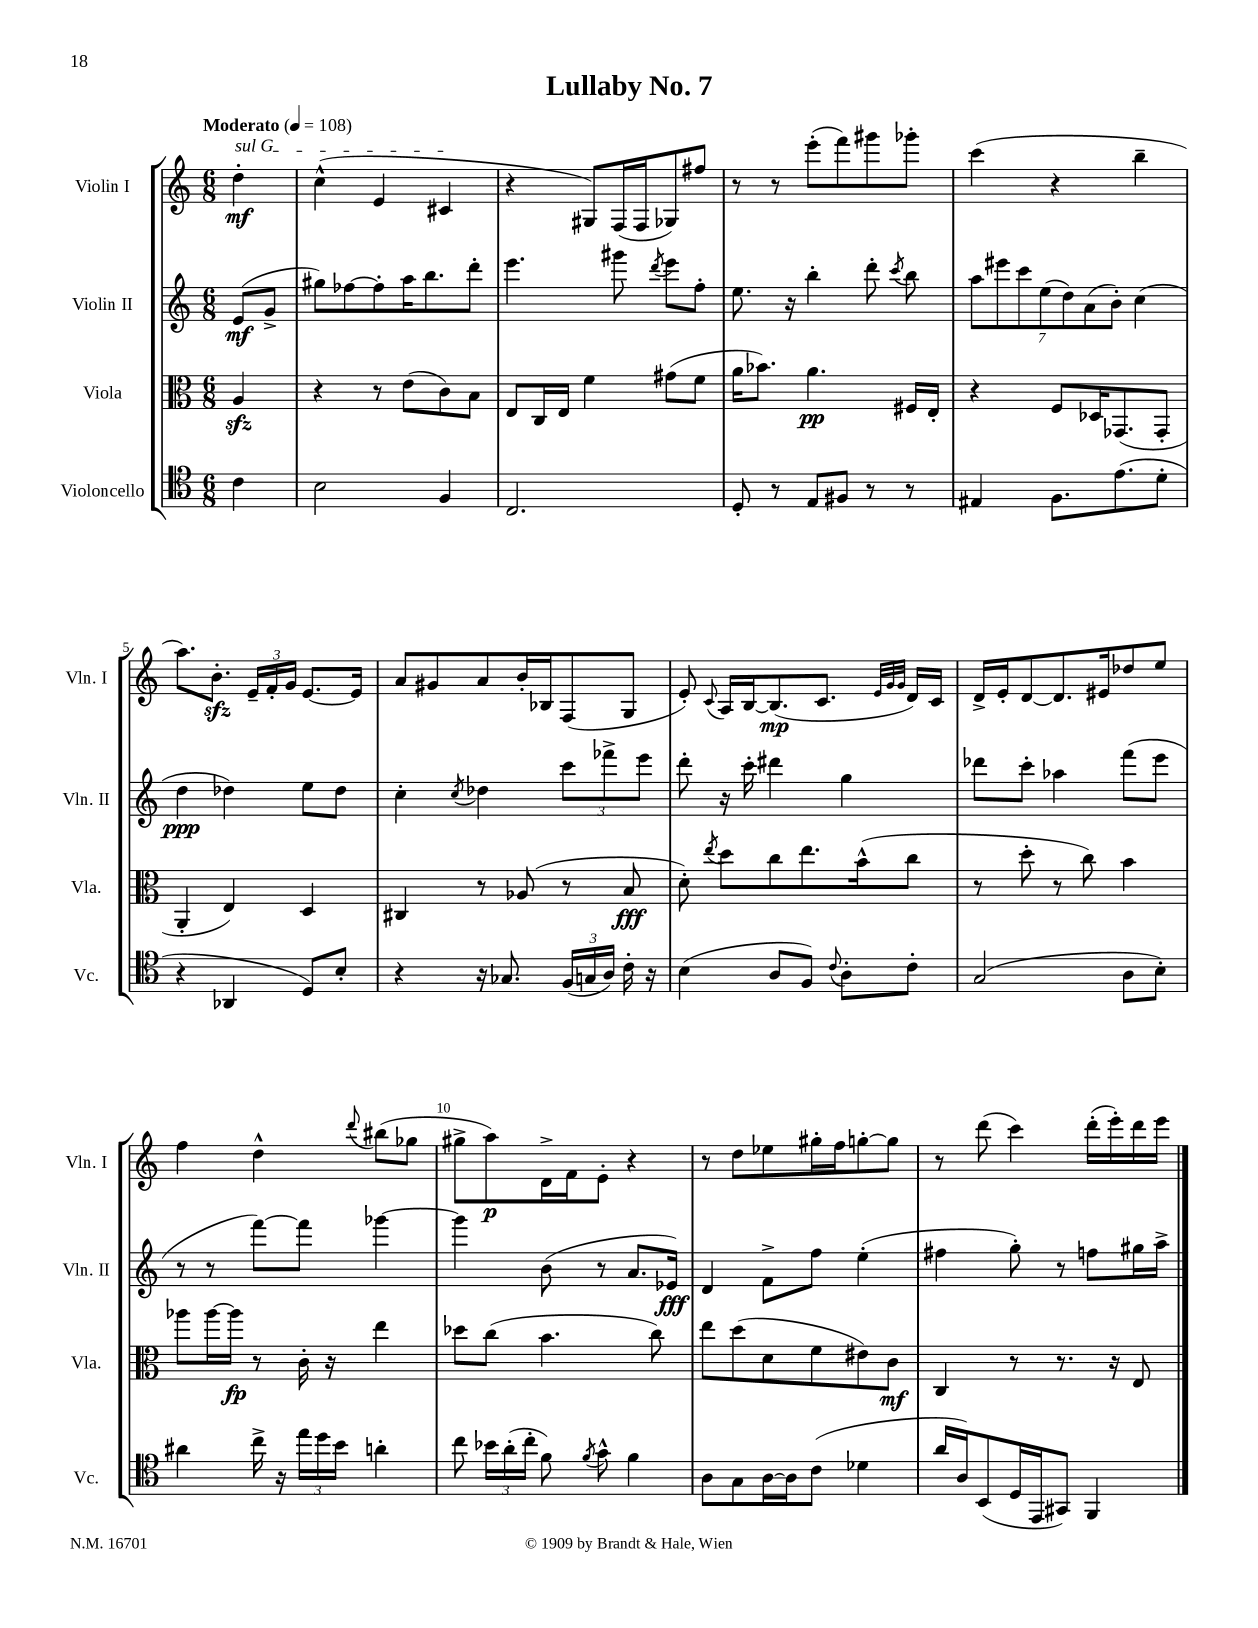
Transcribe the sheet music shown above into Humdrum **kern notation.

**kern	**kern	**kern	**kern
*staff4	*staff3	*staff2	*staff1
*clefC4	*clefC3	*clefG2	*clefG2
*k[]	*k[]	*k[]	*k[]
*M6/8	*M6/8	*M6/8	*M6/8
*MM108	*MM108	*MM108	*MM108
4c\	4A/	(8e/L	4dd'\
.	.	8g^/J	.
=	=	=	=
2B\	4r	8gg#\L)	(4cc^^\
.	.	[8ff-\	.
.	8r	8ff-'\]	4e/
.	(8e\L	16aa\K	.
.	.	8.bb\	.
4F/	8c\)	.	4c#/
.	8B\J	8ddd'\J	.
=	=	=	=
2.C/	8E/L	4.eee\	4r
.	16C/L	.	.
.	16E/JJ	.	.
.	4f\	.	8G#/L)
.	.	8ggg#\	(16F/L
.	.	.	16F/J
.	.	8qddd/	.
.	(8g#\L	8eee\L	8G-/)
.	8f\J	8ff'\J	8ff#/J
=	=	=	=
8D'/	16a\LK	8.ee\	8r
.	8.b-\J)	.	.
8r	.	.	8r
.	.	16r	.
8E/L	4.a\	4bb'\	(8eee'\L
8F#/J	.	.	8fff\)
8r	.	8ddd'\	8ggg#\
.	.	8qccc/	.
8r	16F#/LL	8bb\	8ggg-'\J
.	16E'/JJ	.	.
=	=	=	=
4E#/	4r	14aa\L	(4ccc\
.	.	14eee#\	.
.	.	14ccc\	.
.	.	(14ee\	.
8.F\L	8F/L	.	4r
.	.	14dd\)	.
.	.	(14a\	.
.	16D-/K	.	.
.	.	14b'\J)	.
(8.e\	(8.GG-/	.	.
.	.	(4cc\	4bb~\
8d'\J	8GG-'/J	.	.
=	=	=	=
4r	4AA'/	4dd\	8.aa\L)
.	.	.	8.b'\J
4AA-/	4E/)	4dd-\)	.
.	.	.	24e~/LL
.	.	.	24f'/
.	.	.	24g/JJ
8D/L)	4D/	8ee\L	[8.e/L
8B'/J	.	8dd-\J	.
.	.	.	16e/]Jk
=	=	=	=
4r	4C#/	4cc'\	8a/L
.	.	.	8g#/
.	.	8qcc/	.
16r	8r	4dd-\	8a/
8.G-/	.	.	.
.	(8A-/	.	16b'/L
.	.	.	16B-/J
(24F/LL	8r	12ccc\L	(8F/
24G/	.	.	.
24A/JJ)	.	12fff-^\	.
16c'\	8B/	.	8G/J
.	.	12eee\J	.
16r	.	.	.
=	=	=	=
(4B\	8d'\)	8ddd'\	8e'/)
.	8qee/	.	8qqc/
.	8dd\L	16r	16A/LL
.	.	16ccc'\	[16B/J
8A/L	8cc\	4ddd#\	(8.B/]
8F/J)	8.ee\	.	.
.	.	.	8.c/J
8qqc/	.	.	.
8A'\L	.	4gg\	.
.	(16b^^\k	.	.
.	.	.	32qqe/LLL
.	.	.	32qqg/
.	.	.	32qqg/JJJ
8c'\J	8cc\J	.	16d/LL)
.	.	.	16c/JJ
=	=	=	=
(2G/	8r	8ddd-\L	16d^/LL
.	.	.	16e'/J
.	8dd'\	8ccc'\J	[8d/
.	8r	4aa-\	8.d/]
.	8cc\)	.	.
.	.	.	16e#/k
8A\L	4b\	(8fff\L	8dd-/
8B'\J)	.	8eee\J	8ee/J
=	=	=	=
4a#\	8aa-\L	8r	4ff\
.	[16aa-\L	8r	.
.	16aa-\]JJ	.	.
16cc^\	8r	[8fff\L)	4dd^^\
16r	.	.	.
24ee\LL	16c'\	8fff\]J	.
24dd\	.	.	.
.	16r	.	.
24b\JJ	.	.	.
.	.	.	8qqddd/
4a'\	4ee\	[4ggg-\	(8bb#\L
.	.	.	8gg-\J
=	=	=	=
8cc\	8dd-\L	4ggg-\]	8gg#^\L
24b-\LL	(8cc\J	.	8aa\)
(24a'\	.	.	.
24cc'\JJ	.	.	.
8f\)	4.b\	(8b\	16d^\L
.	.	.	16f\J
8qf/	.	.	.
8g^^\	.	8r	8e'\J
4f\	.	8.a/L	4r
.	8cc\)	.	.
.	.	16e-/Jk)	.
=	=	=	=
8A\L	8ee\L	4d/	8r
8G\	(8dd\	.	8dd\L
[16A\L	8d\	8f^\L	8ee-\
16A\]J	.	.	.
(8c\J	8f\	8ff\J	16gg#'\L
.	.	.	16ff\J
4d-\	8e#\)	(4ee'\	[8gg'\
.	8c\J	.	8gg\]J
=	=	=	=
16a/LL	4C/	4ff#\	8r
16A/J)	.	.	.
(8BB/	.	.	(8ddd\
16D/L	8r	8gg'\)	4ccc\)
16EE/J	.	.	.
8GG#/J)	8.r	8r	.
4FF/	.	8ff\L	(16ddd'\LL
.	16r	.	16eee'\)
.	8E/	16gg#\L	16ddd\
.	.	16aa^\JJ	16eee\JJ
==	==	==	==
*-	*-	*-	*-
